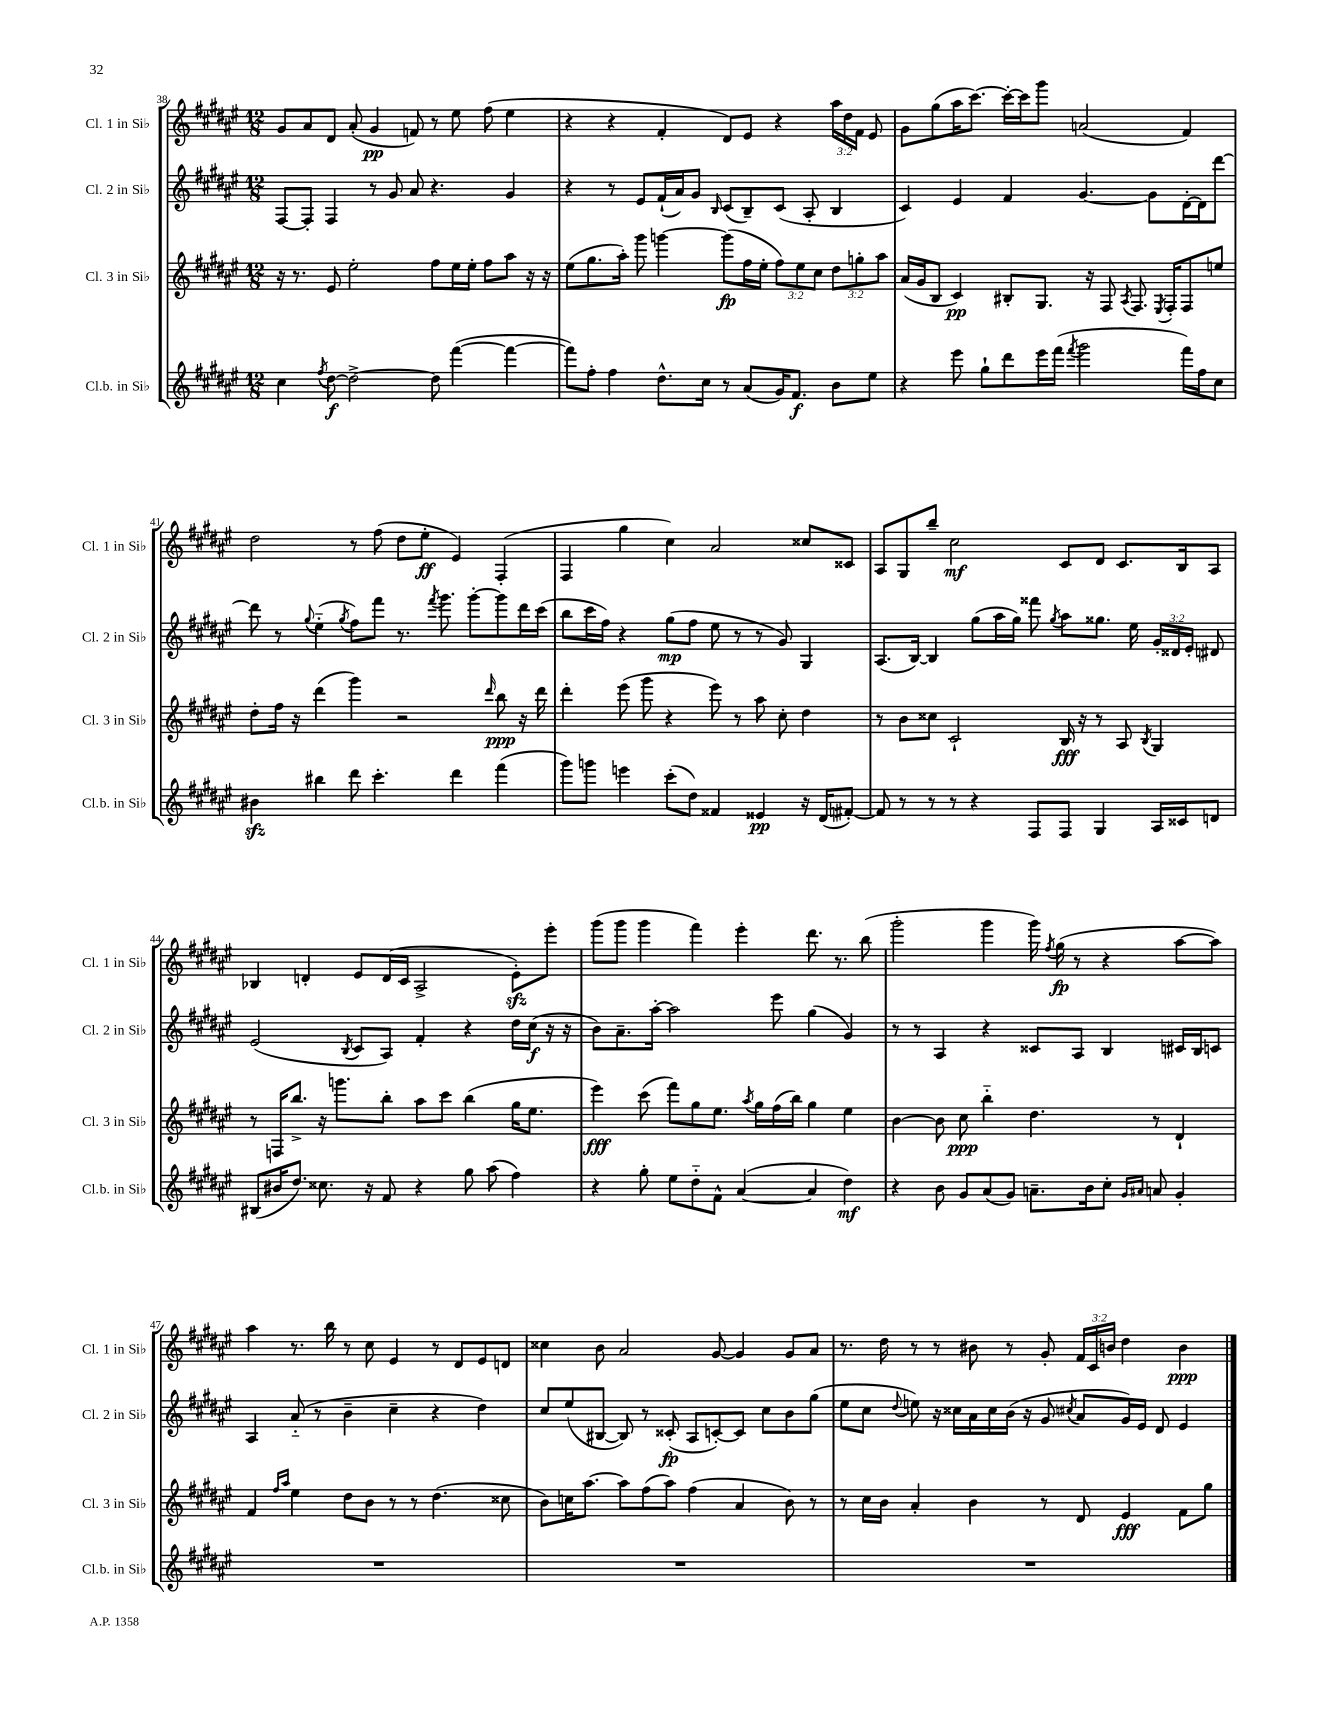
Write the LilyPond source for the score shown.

<<
\new StaffGroup <<
\new Staff = "s0" \with { instrumentName = "Cl. 1 in Sib" shortInstrumentName = "Cl. 1 in Sib" } {
    \clef treble \key fis \major \numericTimeSignature \time 12/8 \override Staff.TupletNumber.text = #tuplet-number::calc-fraction-text
    \autoBeamOff gis'8[ ais'8 dis'8] ais'8-.( gis'4\pp f'8) r8 eis''8 fis''8( eis''4 |
    r4 r4 fis'4-. dis'8[) eis'8] r4 \tuplet 3/2 { ais''16[ dis''16 fis'16] } eis'8 |
    gis'8[ gis''8( ais''16 cis'''8.]~) cis'''16[~-. cis'''16 gis'''8] a'2( fis'4) |
    dis''2 r8 fis''8( dis''8[ eis''8]-.\ff eis'4) fis4-.( |
    fis4 gis''4 cis''4) ais'2 cisis''8[ cisis'8] |
    ais8[ gis8 b''8]-- cis''2\mf cis'8[ dis'8] cis'8.[ b16 ais8] |
    bes4 d'4-. eis'8[ d'16( cis'16] ais2-> eis'8[-.\sfz) eis'''8]-. |
    gis'''8[( gis'''8] gis'''4 fis'''4) eis'''4-. dis'''8. r8. b''8( |
    gis'''2-. gis'''4 gis'''16) \acciaccatura { fis''8 } gis''16\fp( r8 r4 ais''8[~ ais''8]) |
    ais''4 r8. b''16 r8 cis''8 eis'4 r8 dis'8[ eis'8 d'8] |
    cisis''4 b'8 ais'2 gis'8~ gis'4 gis'8[ ais'8] |
    r8. dis''16 r8 r8 bis'8 r8 gis'8-. \tuplet 3/2 { fis'16[ cis'16 b'16] } dis''4 b'4\ppp \bar "|." |
}
\new Staff = "s1" \with { instrumentName = "Cl. 2 in Sib" shortInstrumentName = "Cl. 2 in Sib" } {
    \clef treble \key fis \major \numericTimeSignature \time 12/8 \override Staff.TupletNumber.text = #tuplet-number::calc-fraction-text
    \autoBeamOff fis8[~ fis8]-. fis4 r8 gis'8 ais'8 r4. gis'4 |
    r4 r8 eis'8[ fis'16-!( ais'16) gis'8] \grace { b16 } cis'8[( b8--) cis'8]( ais8-. b4 |
    cis'4) eis'4 fis'4 gis'4.~ gis'8[ dis'16~-. dis'16 dis'''8]~ |
    dis'''8 r8 \appoggiatura { gis''8 } eis''4-_( \acciaccatura { gis''8 } fis''8[) fis'''8] r8. \acciaccatura { fis'''8 } gis'''8. gis'''8[~-. gis'''8 dis'''16 cis'''16]( |
    b''8[ cis'''16 fis''16]) r4 gis''8[\mp( fis''8] eis''8 r8 r8 gis'8) gis4 |
    ais8.[( b16]~) b4 gis''8[( ais''16 gis''16]) fisis'''8 \acciaccatura { gis''8 } ais''8[ gisis''8.] eis''16 \tuplet 3/2 { gis'16[-. disis'16 eis'16]-. } dis'8 |
    eis'2( \acciaccatura { b8 } cis'8[ ais8]) fis'4-. r4 dis''16[ cis''16]\f( r16 r16 |
    b'8[) ais'8.-- ais''16]~-. ais''2 eis'''8 gis''4( gis'4) |
    r8 r8 ais4 r4 cisis'8[ ais8] b4 cis'16[ b16 c'8] |
    ais4 ais'8-_( r8 b'4-- cis''4-- r4 dis''4) |
    cis''8[ eis''8( bis8]~ bis8) r8 cisis'8-.\fp( ais8[ c'8~-.) c'8] cis''8[ b'8 gis''8]( |
    eis''8[ cis''8] \appoggiatura { dis''8 } e''8) r16 cisis''16[ ais'16 cisis''16 b'16]( r16 gis'8 \acciaccatura { cis''8 } ais'8[ gis'16) eis'16] dis'8 eis'4 \bar "|." |
}
\new Staff = "s2" \with { instrumentName = "Cl. 3 in Sib" shortInstrumentName = "Cl. 3 in Sib" } {
    \clef treble \key fis \major \numericTimeSignature \time 12/8 \override Staff.TupletNumber.text = #tuplet-number::calc-fraction-text
    \autoBeamOff r16 r8. eis'8 eis''2-. fis''8[ eis''16 eis''16]-. fis''8[ ais''8] r16 r16 |
    eis''8[( gis''8. ais''16]-.) gis'''8 g'''4~ g'''8[\fp( fis''16 eis''16]-. \tuplet 3/2 { fis''8[) eis''8 cis''8] } \tuplet 3/2 { dis''8[ g''8-. ais''8] } |
    ais'16[( gis'16 b8] cis'4\pp) bis8[-. gis8.] r16 fis8 \acciaccatura { ais8 } fis8. \acciaccatura { eis8 } fis16[-. fis8 e''8] |
    dis''8[-. fis''16] r16 dis'''4( gis'''4) r2 \grace { dis'''16 } b''8\ppp r16 dis'''16 |
    dis'''4-. eis'''8( gis'''8 r4 eis'''8) r8 ais''8 cis''8-. dis''4 |
    r8 b'8[ cisis''8] cis'2-! b16\fff r16 r8 ais8 \acciaccatura { b8 } gis4 |
    r8 f16[ b''8.]-> r16 g'''8.[ b''8]-. ais''8[ cis'''8] b''4( gis''16[ eis''8.] |
    eis'''4\fff) cis'''8( fis'''8[) gis''8 eis''8.] \acciaccatura { ais''8 } gis''16[ fis''16( b''16]) gis''4 eis''4 |
    b'4~ b'8 cis''8\ppp b''4-_ dis''4. r8 dis'4-! |
    fis'4 \grace { fis''16[ ais''16] } eis''4 dis''8[ b'8] r8 r8 dis''4.( cisis''8 |
    b'8[) c''16 ais''8.]~ ais''8[ fis''8( ais''8]) fis''4( ais'4 b'8) r8 |
    r8 cis''16[ b'16] ais'4-. b'4 r8 dis'8 eis'4\fff fis'8[ gis''8] \bar "|." |
}
\new Staff = "s3" \with { instrumentName = "Cl.b. in Sib" shortInstrumentName = "Cl.b. in Sib" } {
    \clef treble \key fis \major \numericTimeSignature \time 12/8
    \autoBeamOff cis''4 \acciaccatura { fis''8 } dis''8~\f dis''2~-> dis''8 fis'''4~( fis'''4~ |
    fis'''8[) fis''8]-. fis''4 dis''8.[-^ cis''16] r8 ais'8[( gis'16) fis'8.]\f b'8[ eis''8] |
    r4 eis'''8 gis''8[-! dis'''8 eis'''16 fis'''16]( \acciaccatura { fis'''8 } gis'''2 fis'''16[) fis''16 cis''8] |
    bis'4\sfz bis''4 dis'''8 cis'''4.-. dis'''4 fis'''4( |
    gis'''8[) g'''8] e'''4 cis'''8[-.( dis''8]) fisis'4 eisis'4\pp r16 dis'16[( fis'8]~-.) |
    fis'8 r8 r8 r8 r4 fis8[ fis8] gis4 ais16[ cisis'16 d'8] |
    bis8[( bis'16 dis''8.]) cisis''8. r16 fis'8 r4 gis''8 ais''8( fis''4) |
    r4 gis''8-. eis''8[ dis''8-_ fis'8]-^ ais'4~( ais'4 dis''4\mf) |
    r4 b'8 gis'8[ ais'8( gis'8]) a'8.[-- b'16 cis''8]-. \grace { gis'16[ ais'16] } a'8 gis'4-. |
    R1. |
    R1. |
    R1. \bar "|." |
}
>>
>>
\layout { \context { \Score currentBarNumber = #38 } }
